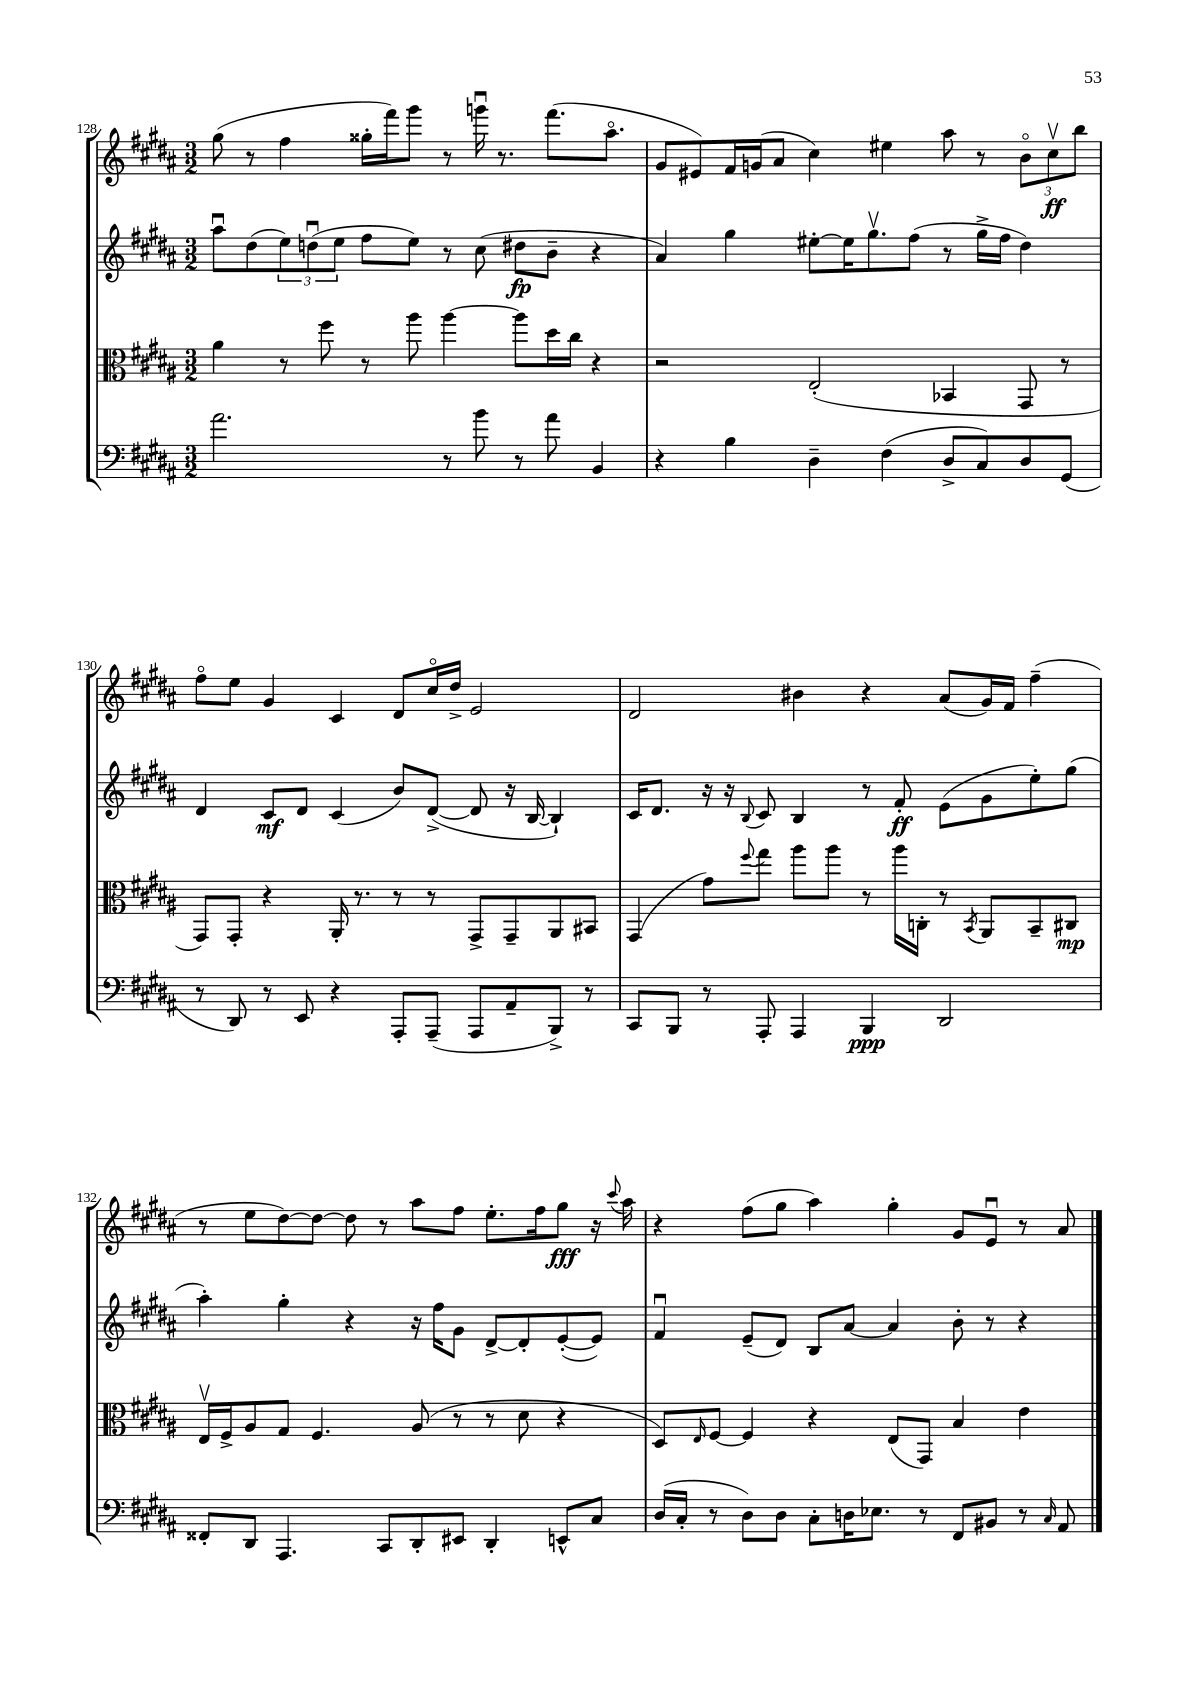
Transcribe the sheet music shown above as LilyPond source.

<<
\new StaffGroup <<
\new Staff = "s0" {
    \clef treble \key b \major \numericTimeSignature \time 3/2
    gis''8( r8 fis''4 gisis''16-. fis'''16) gis'''8 r8 g'''16\downbow r8. fis'''8.( ais''8.\flageolet |
    gis'8 eis'8) fis'16 g'16( ais'8 cis''4) eis''4 ais''8 r8 \tuplet 3/2 { b'8\flageolet cis''8\upbow\ff b''8 } |
    fis''8\flageolet e''8 gis'4 cis'4 dis'8 cis''16\flageolet dis''16-> e'2 |
    dis'2 bis'4 r4 ais'8( gis'16) fis'16 fis''4--( |
    r8 e''8 dis''8~) dis''8~ dis''8 r8 ais''8 fis''8 e''8.-. fis''16 gis''8\fff r16 \appoggiatura { cis'''8 } ais''16 |
    r4 fis''8( gis''8 ais''4) gis''4-. gis'8 e'8\downbow r8 ais'8 \bar "|." |
}
\new Staff = "s1" {
    \clef treble \key b \major \numericTimeSignature \time 3/2
    ais''8\downbow dis''8( \tuplet 3/2 { e''8) d''8\downbow( e''8 } fis''8 e''8) r8 cis''8( dis''8\fp b'8-- r4 |
    ais'4) gis''4 eis''8~-. eis''16 gis''8.\upbow fis''8( r8 gis''16-> fis''16 dis''4) |
    dis'4 cis'8\mf dis'8 cis'4( b'8) dis'8~->( dis'8 r16 b16~ b4-!) |
    cis'16 dis'8. r16 r16 \appoggiatura { b8 } cis'8 b4 r8 fis'8-.\ff e'8( gis'8 e''8-.) gis''8( |
    ais''4-.) gis''4-. r4 r16 fis''16 gis'8 dis'8~-> dis'8-. e'8~-.( e'8) |
    fis'4\downbow e'8--( dis'8) b8 ais'8~ ais'4 b'8-. r8 r4 \bar "|." |
}
\new Staff = "s2" {
    \clef alto \key b \major \numericTimeSignature \time 3/2
    ais'4 r8 fis''8 r8 ais''8 ais''4~ ais''8 dis''16 cis''16 r4 |
    r2 e2-.( bes,4 gis,8 r8 |
    gis,8) gis,8-. r4 ais,16-. r8. r8 r8 gis,8-> gis,8-- ais,8 bis,8 |
    gis,4( gis'8) \appoggiatura { fis''8 } gis''8 ais''8 ais''8 r8 ais''16 c16-. r8 \acciaccatura { b,8 } ais,8 b,8-- cis8\mp |
    e16\upbow fis16-> ais8 gis8 fis4. ais8( r8 r8 dis'8 r4 |
    dis8) \grace { e16 } fis8~ fis4 r4 e8( gis,8) b4 e'4 \bar "|." |
}
\new Staff = "s3" {
    \clef bass \key b \major \numericTimeSignature \time 3/2
    ais'2. r8 b'8 r8 ais'8 b,4 |
    r4 b4 dis4-- fis4( dis8-> cis8) dis8 gis,8( |
    r8 dis,8) r8 e,8 r4 ais,,8-. ais,,8--( ais,,8 ais,8-- b,,8->) r8 |
    cis,8 b,,8 r8 ais,,8-. ais,,4 b,,4\ppp dis,2 |
    fisis,8-. dis,8 ais,,4. cis,8 dis,8-. eis,8 dis,4-. e,8-^ cis8 |
    dis16( cis16-. r8 dis8) dis8 cis8-. d16 ees8. r8 fis,8 bis,8 r8 \grace { cis16 } ais,8 \bar "|." |
}
>>
>>
\layout { \context { \Score currentBarNumber = #128 } }
